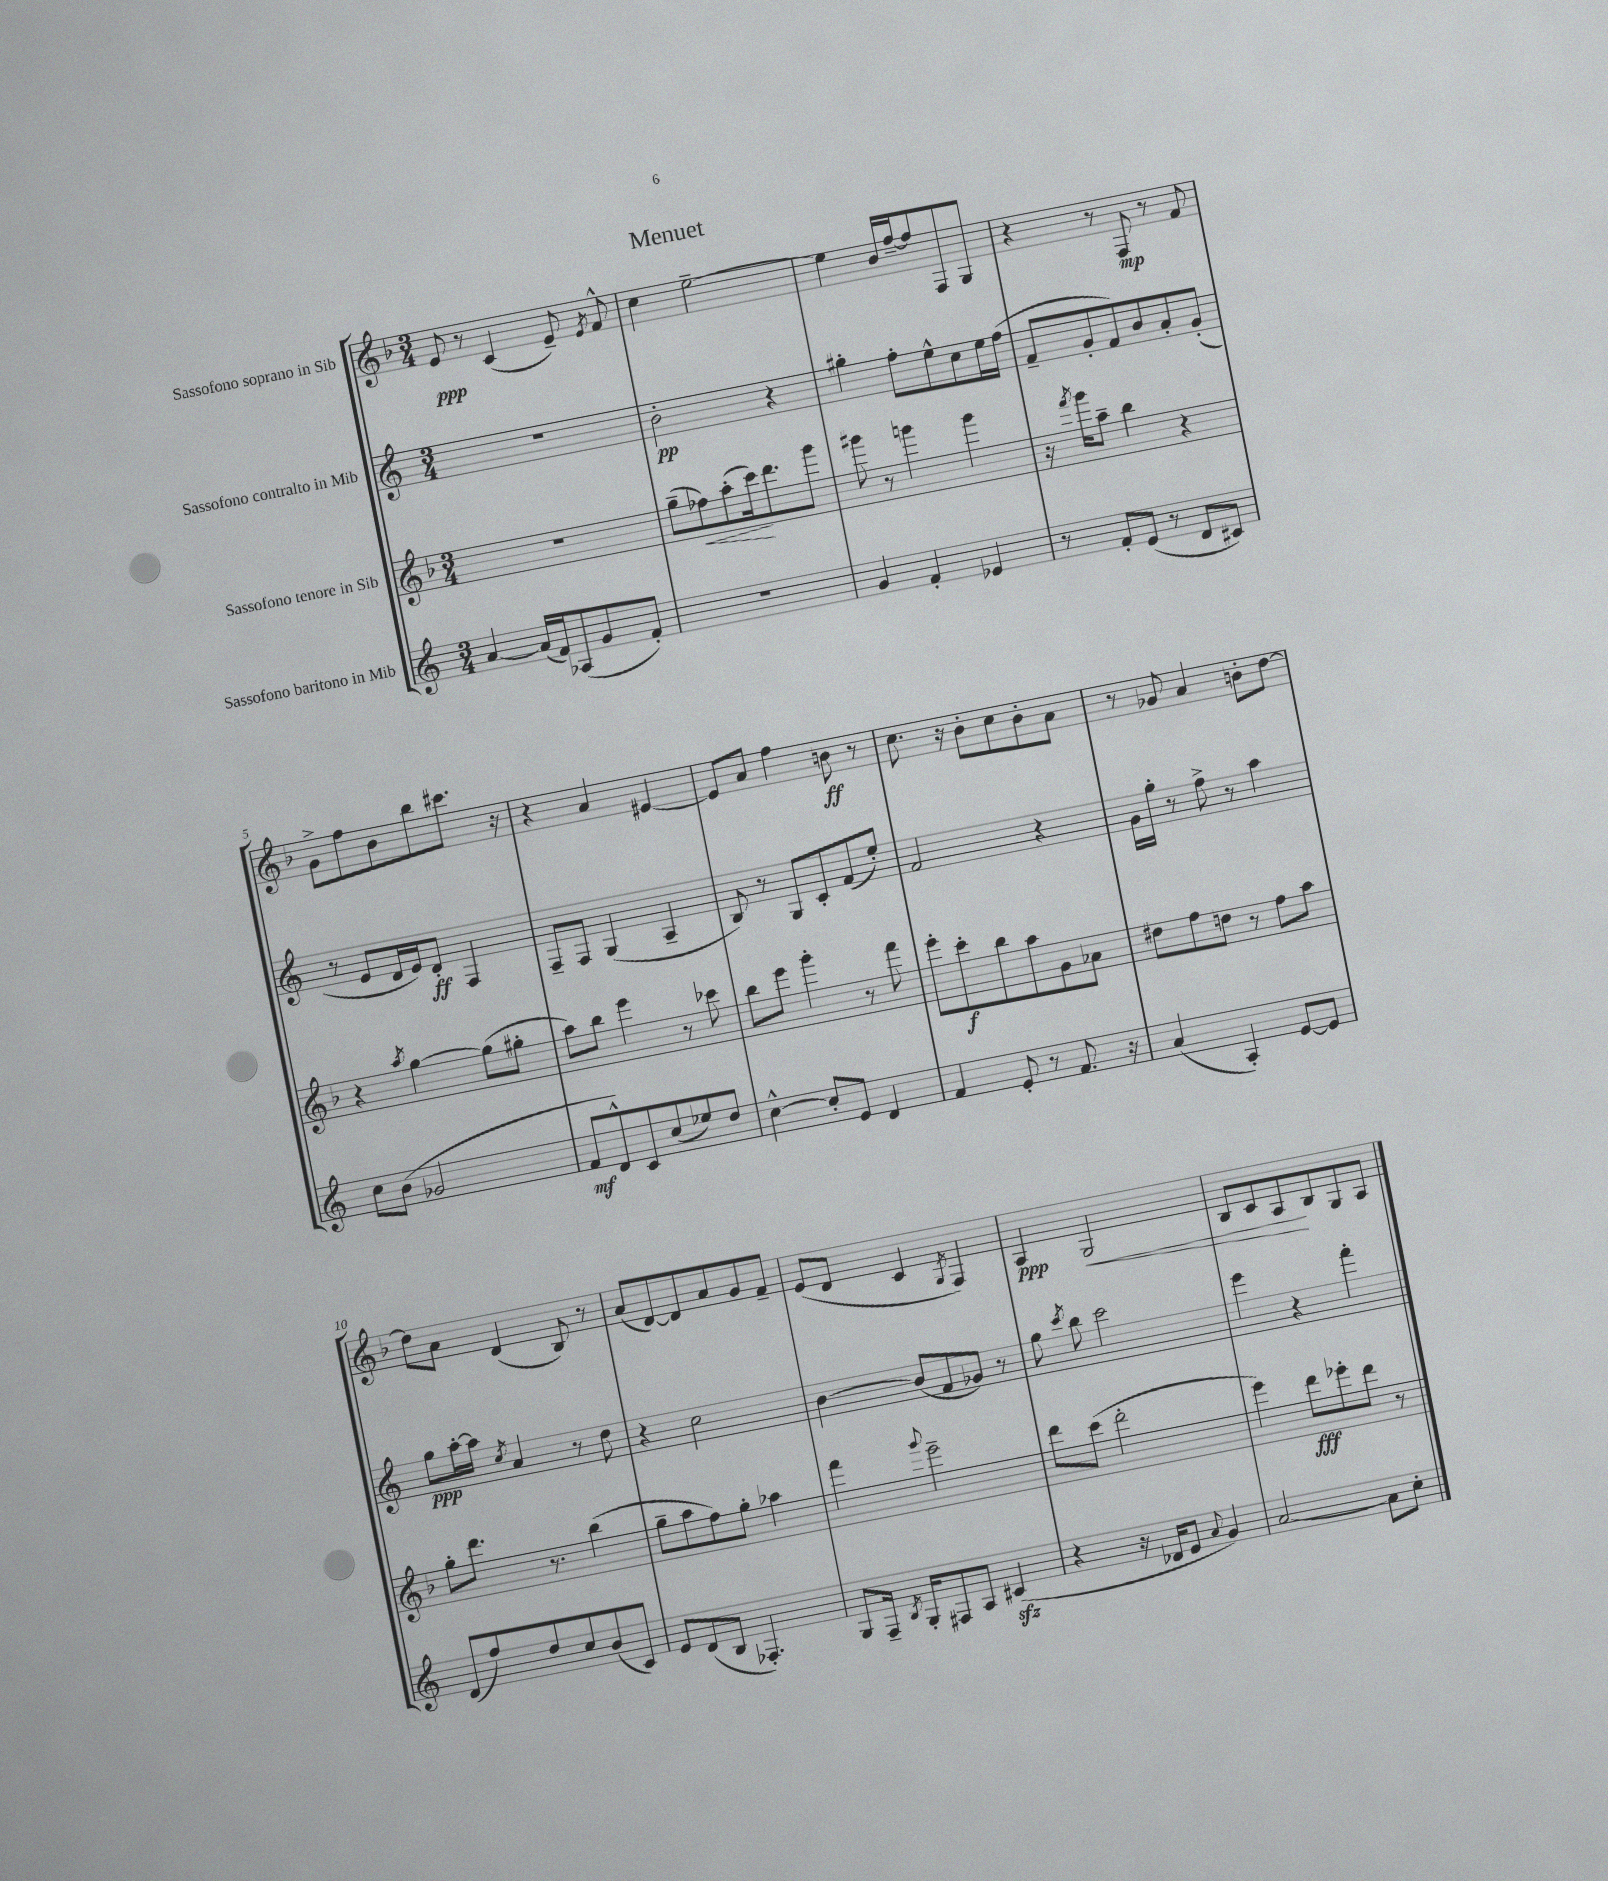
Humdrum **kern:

**kern	**dynam	**kern	**dynam	**kern	**dynam	**kern	**dynam
*part4	*part4	*part3	*part3	*part2	*part2	*part1	*part1
*staff4	*staff4	*staff3	*staff3	*staff2	*staff2	*staff1	*staff1
*I"Sassofono baritono in Mib	*	*I"Sassofono tenore in Sib	*	*I"Sassofono contralto in Mib	*	*I"Sassofono soprano in Sib	*
*clefG2	*	*clefG2	*	*clefG2	*	*clefG2	*
*k[]	*	*k[b-]	*	*k[]	*	*k[b-]	*
*M3/4	*	*M3/4	*	*M3/4	*	*M3/4	*
=1	=1	=1	=1	=1	=1	=1	=1
[4a/	.	2.r	.	2.r	.	8e/	ppp
.	.	.	.	.	.	8r	.
(16a/LL]	.	.	.	.	.	(4c/	.
16f/J)	.	.	.	.	.	.	.
(8A-X/	.	.	.	.	.	.	.
8g/	.	.	.	.	.	8e~/)	.
.	.	.	.	.	.	8qe/	.
8f'/J)	.	.	.	.	.	8f^^/	.
=2	=2	=2	=2	=2	=2	=2	=2
2.r	.	(8gg~\L	.	2b'\	pp	4cc\	.
!	!	!	!LO:HP:b	!	!	!	!
.	.	8ff-X\)	<	.	.	.	.
.	.	(8aa'\	.	.	.	[2ee~\	.
.	.	16ccc\k)	.	.	.	.	.
.	.	8.ddd\	[	.	.	.	.
.	.	.	.	4r	.	.	.
.	.	8ggg\J	.	.	.	.	.
=3	=3	=3	=3	=3	=3	=3	=3
4g/	.	8ggg#X\	.	4gg#X'\	.	4ee\]	.
.	.	8r	.	.	.	.	.
4f'/	.	4gggn\	.	8ff'\L	.	16b-/LL	.
.	.	.	.	.	.	[16ff~/J	.
.	.	.	.	8ee^^\	.	8ff/]	.
4e-X/	.	4ggg\	.	8cc\	.	8F/	.
.	.	.	.	16ee\L	.	8G/J	.
.	.	.	.	(16ff\JJ	.	.	.
=4	=4	=4	=4	=4	=4	=4	=4
8r	.	16r	.	8f~/L	.	4r	.
.	.	8qfff/	.	.	.	.	.
.	.	16ggg\KL	.	.	.	.	.
8f'/L	.	8aa~\J	.	8g'/	.	.	.
(8e/J	.	4bb-\	.	8f/)	.	8r	.
8r	.	.	.	8b/	.	8F/	mp
8d/L	.	4r	.	8a'/	.	8r	.
8c#X/J)	.	.	.	(8g'/J	.	8f/	.
!!LO:LB:g=z
=5	=5	=5	=5	=5	=5	=5	=5
8cc\L	.	4r	.	8r	.	8g^\L	.
(8b\J	.	.	.	8e/L	.	8ff\	.
.	.	8qaa/	.	.	.	.	.
2g-X/	.	[4gg\	.	16d/L	.	8b-\	.
.	.	.	.	16e/J)	.	.	.
.	.	.	.	8d'/J	ff	8bb-\	.
.	.	(8gg\L]	.	4F/	.	8.ccc#X\J	.
.	.	8gg#X'\J	.	.	.	.	.
.	.	.	.	.	.	16r	.
=6	=6	=6	=6	=6	=6	=6	=6
8f/L	mf	8aa\L)	.	8F~/L	.	4r	.
8d^^/)	.	8bb-\J	.	8F/J	.	.	.
8c/	.	4eee\	.	(4G/	.	4a/	.
(8cc/	.	.	.	.	.	.	.
8ee-X/)	.	8r	.	4A~/	.	[4e#X/	.
8dd/J	.	8ccc-X\	.	.	.	.	.
=7	=7	=7	=7	=7	=7	=7	=7
[4cc^^\	.	8bb-\L	.	8B/)	.	8e#/L]	.
.	.	8eee\J	.	8r	.	8a/J	.
8cc'/L]	.	4ggg'\	.	8G/L	.	4ff\	.
8e/J	.	.	.	8c'/	.	.	.
4d/	.	8r	.	(8f/	.	8bn\	ff
.	.	8fff\	.	8ee'/J)	.	8r	.
=8	=8	=8	=8	=8	=8	=8	=8
4f/	.	8eee'\L	.	2f/	.	8.cc\	.
.	.	8ccc'\	f	.	.	.	.
.	.	.	.	.	.	16r	.
8e'/	.	8bb-\	.	.	.	8b-'\L	.
8r	.	8aa\	.	.	.	8cc\	.
8.f/	.	8g\	.	4r	.	8b-'\	.
.	.	8a-X\J	.	.	.	8a\J	.
16r	.	.	.	.	.	.	.
=9	=9	=9	=9	=9	=9	=9	=9
(4a/	.	8dd#X\L	.	16g\LL	.	8r	.
.	.	.	.	16gg'\JJ	.	.	.
.	.	8ff\	.	8r	.	8g-X/	.
4A'/)	.	8ddn\J	.	8ff^\	.	4a/	.
.	.	8r	.	8r	.	.	.
[8e/L	.	8ff\L	.	4aa\	.	8bn'\L	.
8e/J]	.	8aa\J	.	.	.	[8dd\J	.
!!LO:LB:g=z
=10	=10	=10	=10	=10	=10	=10	=10
(8d/L	.	8gg'\L	.	8gg\L	ppp	8dd\L]	.
8ff/)	.	8.ddd\J	.	[16aa'\L	.	8a\J	.
.	.	.	.	16aa\JJ]	.	.	.
.	.	.	.	8qcc/	.	.	.
8dd/	.	.	.	4a/	.	(4d/	.
.	.	8.r	.	.	.	.	.
8cc/	.	.	.	.	.	.	.
(8b/	.	(4bb-\	.	8r	.	8B-/)	.
8c/J)	.	.	.	8dd\	.	8r	.
=11	=11	=11	=11	=11	=11	=11	=11
8e/L	.	8gg~\L	.	4r	.	(8a/L	.
(8d/	.	8aa\	.	.	.	[8d/)	.
8B/J	.	8ff\)	.	2cc\	.	8d/]	.
4.F-X'/)	.	8gg'\J	.	.	.	8a/	.
.	.	4aa-X\	.	.	.	8g/	.
.	.	.	.	.	.	8f~/J	.
=12	=12	=12	=12	=12	=12	=12	=12
8G/L	.	4fff\	.	[4b\	.	(8e/L	.
16F~/Jk	.	.	.	.	.	8d/J	.
8qB/	.	.	.	.	.	.	.
16G'/KL	.	.	.	.	.	.	.
.	.	8qqggg/	.	.	.	.	.
8F#X/	.	2eee~\	.	(8b/L]	.	4c/	.
8A/J	.	.	.	8f/	.	.	.
.	.	.	.	.	.	8qG/	.
(4c#Xzz/	.	.	.	8g-X/J)	.	4F/)	.
.	.	.	.	8r	.	.	.
=13	=13	=13	=13	=13	=13	=13	=13
4r	.	8ddd\L	.	8gg\	.	4A/	ppp
.	.	.	.	8qccc/	.	.	.
.	.	(8ccc\J	.	8bb\	.	.	.
!	!	!	!	!	!	!	!LO:HP:b
16r	.	2ddd'\	.	2ccc\	.	2G/	<
16d-X/KL	.	.	.	.	.	.	.
8e/J	.	.	.	.	.	.	.
8qqa/	.	.	.	.	.	.	.
4g/)	.	.	.	.	.	.	.
=14	=14	=14	=14	=14	=14	=14	=14
[2a/	.	4eee\)	.	4eee\	.	8B-/L	.
.	.	.	.	.	.	8c/	.
.	.	8ddd\L	fff	4r	.	8A/	.
.	.	8eee-X'\	.	.	.	8B-/	[
8a\L]	.	8ddd\J	.	4fff'\	.	8G/	.
8cc'\J	.	8r	.	.	.	8A/J	.
==	==	==	==	==	==	==	==
*-	*-	*-	*-	*-	*-	*-	*-
